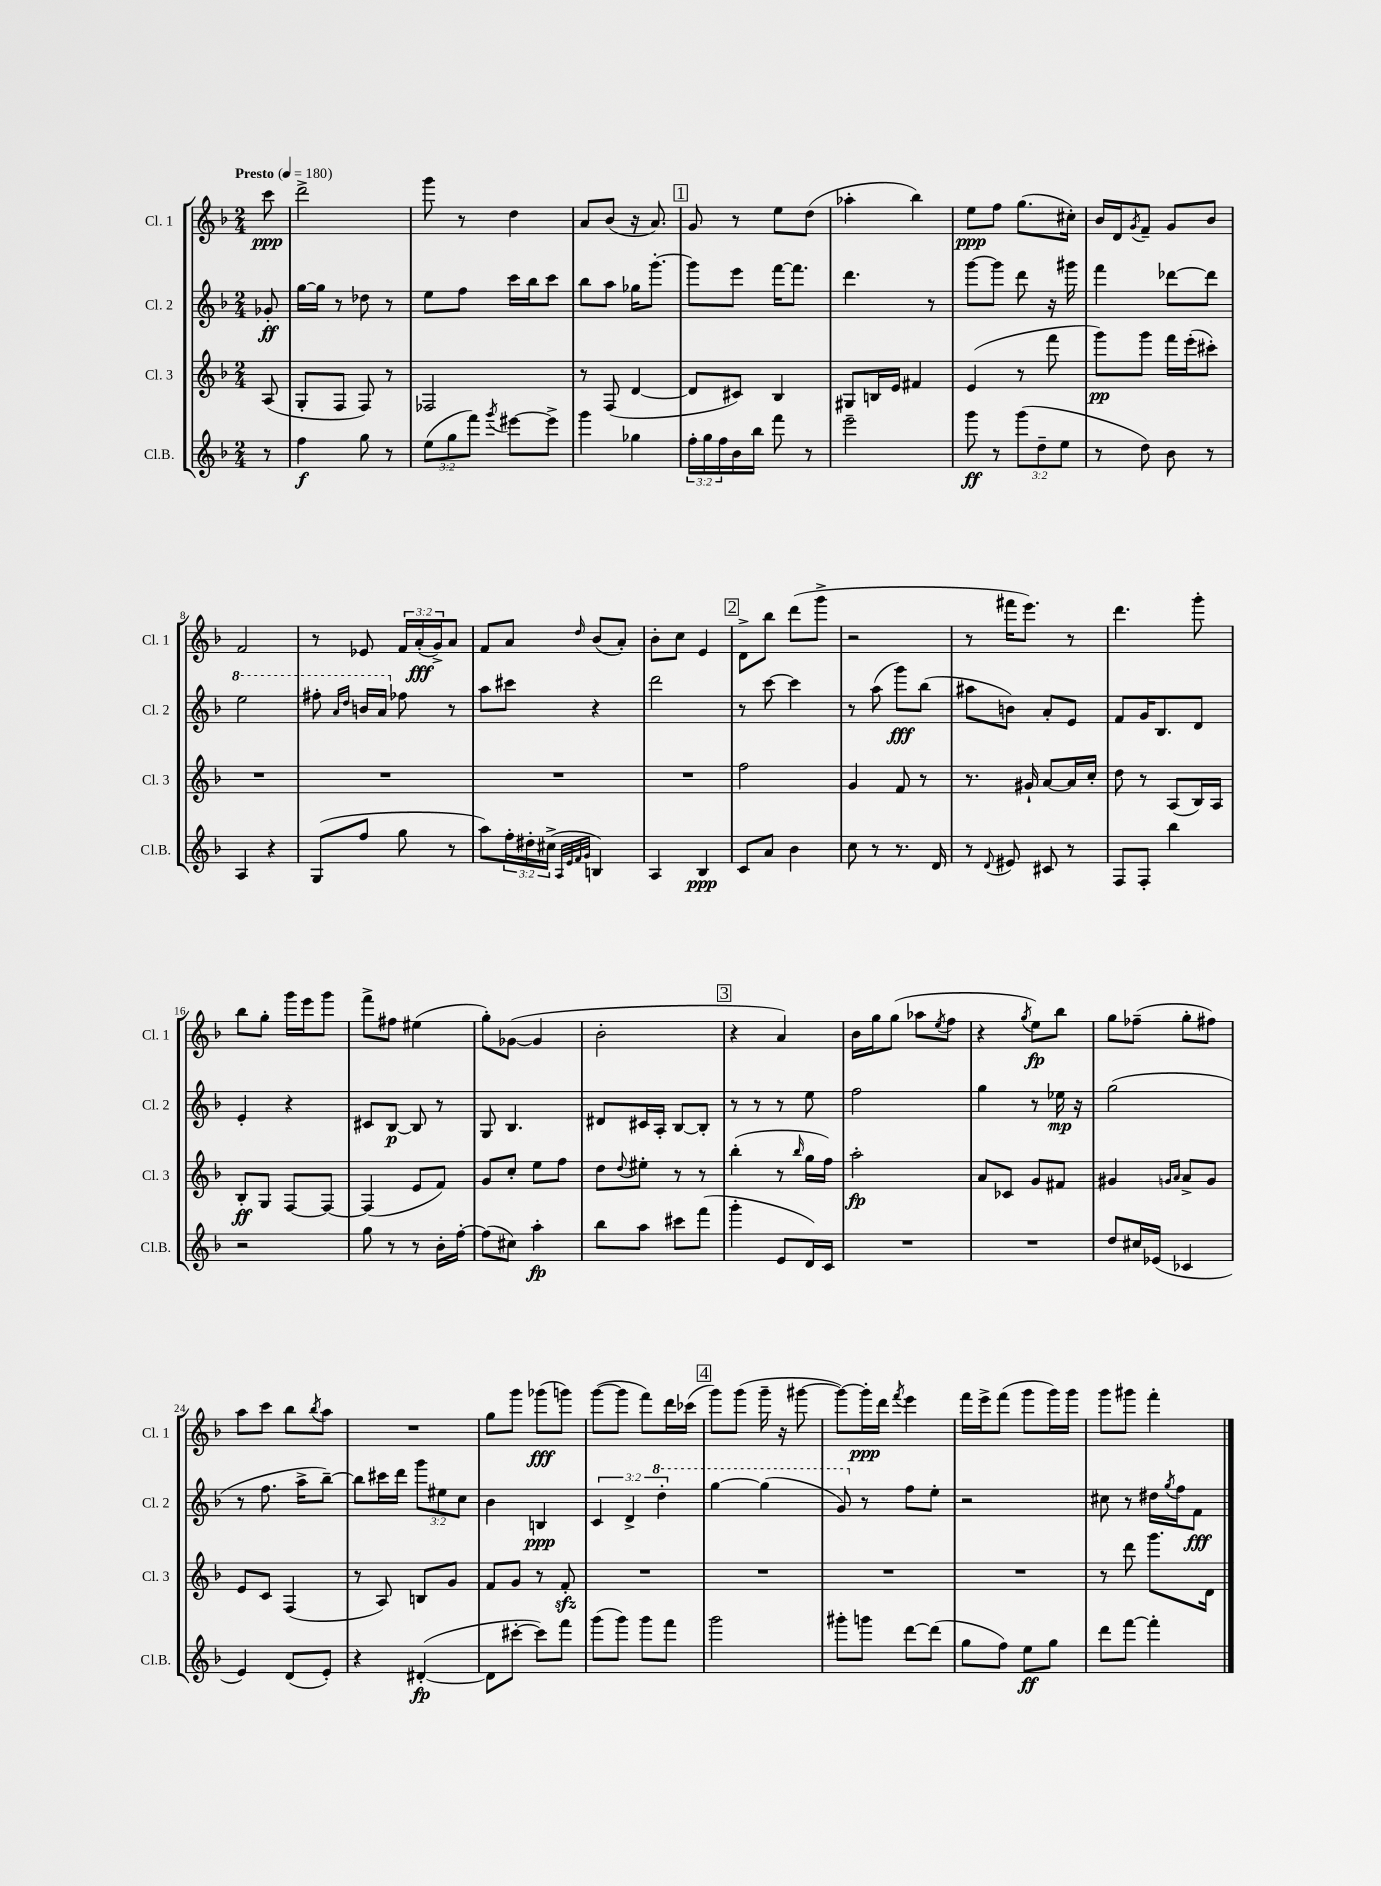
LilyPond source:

<<
\new StaffGroup <<
\new Staff = "s0" \with { instrumentName = "Cl. 1" shortInstrumentName = "Cl. 1" } {
    \clef treble \key f \major \numericTimeSignature \time 2/4 \override Staff.TupletNumber.text = #tuplet-number::calc-fraction-text \partial 8 \tempo "Presto" 4 = 180
    c'''8\ppp |
    d'''2-> |
    g'''8 r8 d''4 |
    a'8 bes'8( r16 a'8.) |
    \mark \markup { \box "1" } g'8 r8 e''8 d''8( |
    aes''4-. bes''4) |
    e''8\ppp f''8 g''8.( cis''16-.) |
    bes'16 d'16 \acciaccatura { g'8 } f'8-- g'8 bes'8 |
    f'2 |
    r8 ees'8 \tuplet 3/2 { f'16 a'16-.\fff( g'16->) } a'8 |
    f'8 a'8 \grace { d''16 } bes'8( a'8-.) |
    bes'8-. c''8 e'4 |
    \mark \markup { \box "2" } d'8-> bes''8 d'''8( g'''8-> |
    r2 |
    r8 fis'''16 e'''8.) r8 |
    d'''4. g'''8-. |
    bes''8 g''8-. g'''16 e'''16 g'''8 |
    f'''8-> fis''8 eis''4( |
    g''8-.) ges'8~( ges'4 |
    bes'2-. |
    \mark \markup { \box "3" } r4 a'4) |
    bes'16 g''16 g''8( aes''8 \acciaccatura { e''8 } f''8 |
    r4 \acciaccatura { g''8 } e''8\fp) bes''8 |
    g''8 fes''8--( g''8-. fis''8) |
    a''8 c'''8 bes''8 \acciaccatura { bes''8 } a''8 |
    R2 |
    g''8 g'''8 ges'''8\fff( g'''8) |
    g'''8~( g'''8 f'''8) d'''16 ces'''16( |
    \mark \markup { \box "4" } g'''8) g'''8( g'''16-- r16 gis'''8~ |
    gis'''8~) gis'''16-.\ppp d'''16 \acciaccatura { f'''8 } e'''4 |
    f'''16 e'''16-> f'''8( g'''8 g'''16) g'''16 |
    g'''8 gis'''8 f'''4-. \bar "|." |
}
\new Staff = "s1" \with { instrumentName = "Cl. 2" shortInstrumentName = "Cl. 2" } {
    \clef treble \key f \major \numericTimeSignature \time 2/4 \override Staff.TupletNumber.text = #tuplet-number::calc-fraction-text \partial 8
    ges'8-.\ff |
    g''16~ g''16 r8 des''8 r8 |
    e''8 f''8 c'''16 bes''16 c'''8 |
    bes''8 a''8 ges''16 g'''8.~-. |
    \mark \markup { \box "1" } g'''8 e'''8 f'''16~ f'''8. |
    d'''4. r8 |
    g'''8~ g'''8 d'''8 r16 gis'''16 |
    f'''4 des'''8~ des'''8 |
    \ottava #1 e'''2 |
    fis'''8-. \grace { a''16 d'''16 } b''16 a''16 \ottava #0 fes''8 r8 |
    a''8 cis'''8 r4 |
    d'''2 |
    \mark \markup { \box "2" } r8 c'''8~ c'''4 |
    r8 a''8( g'''8\fff) bes''8( |
    ais''8 b'8) a'8-. e'8 |
    f'8 g'16 bes8. d'8 |
    e'4-. r4 |
    cis'8 bes8~\p bes8 r8 |
    g8 bes4. |
    dis'8 cis'16 a16-. bes8~ bes8-. |
    \mark \markup { \box "3" } r8 r8 r8 e''8 |
    f''2 |
    g''4 r8 ees''16\mp r16 |
    g''2( |
    r8 f''8. a''16-> bes''8~--) |
    bes''8 cis'''16 d'''16 \tuplet 3/2 { g'''8 eis''8 c''8 } |
    bes'4 b4\ppp |
    \tuplet 3/2 { c'4 d'4-> \ottava #1 d'''4-. } |
    \mark \markup { \box "4" } g'''4~ g'''4( |
    g''8) \ottava #0 r8 f''8 e''8-. |
    r2 |
    cis''8 r8 dis''16 \acciaccatura { g''8 } f''16 f'8\fff \bar "|." |
}
\new Staff = "s2" \with { instrumentName = "Cl. 3" shortInstrumentName = "Cl. 3" } {
    \clef treble \key f \major \numericTimeSignature \time 2/4 \partial 8
    a8( |
    g8-. f8 f8) r8 |
    fes2 |
    r8 f8( d'4~ |
    \mark \markup { \box "1" } d'8 cis'8) bes4 |
    gis8 b16 e'16 fis'4 |
    e'4( r8 f'''8 |
    g'''8\pp) g'''8 f'''16 e'''16-.( cis'''8-.) |
    R2 |
    R2 |
    R2 |
    R2 |
    \mark \markup { \box "2" } f''2 |
    g'4 f'8 r8 |
    r8. gis'16-! a'8~ a'16 c''16-. |
    d''8 r8 a8( bes16) a16 |
    bes8-.\ff g8 f8~ f8~ |
    f4( e'8 f'8) |
    g'8 c''8-. e''8 f''8 |
    d''8 \appoggiatura { d''8 } eis''8-. r8 r8 |
    \mark \markup { \box "3" } bes''4-.( r8 \grace { bes''16 } g''16 f''16) |
    a''2-.\fp |
    a'8 ces'8 g'8 fis'8 |
    gis'4 \grace { g'16 a'16 } a'8-> g'8 |
    e'8 c'8 f4( |
    r8 a8) b8 g'8 |
    f'8 g'8 r8 f'8-.\sfz |
    R2 |
    \mark \markup { \box "4" } R2 |
    R2 |
    R2 |
    r8 d'''8 g'''8. d'16 \bar "|." |
}
\new Staff = "s3" \with { instrumentName = "Cl.B." shortInstrumentName = "Cl.B." } {
    \clef treble \key f \major \numericTimeSignature \time 2/4 \override Staff.TupletNumber.text = #tuplet-number::calc-fraction-text \partial 8
    r8 |
    f''4\f g''8 r8 |
    \tuplet 3/2 { e''8( g''8 f'''8) } \acciaccatura { g'''8 } eis'''8~ eis'''8-> |
    g'''4 ges''4 |
    \mark \markup { \box "1" } \tuplet 3/2 { f''16-. g''16 f''16 } bes'16 bes''16 f'''8 r8 |
    e'''2-- |
    g'''8\ff r8 \tuplet 3/2 { g'''8( d''8-- e''8 } |
    r8 d''8) bes'8 r8 |
    a4 r4 |
    g8( f''8 g''8 r8 |
    a''8) \tuplet 3/2 { f''16-. dis''16-. cis''16->( } \grace { a32 e'32 f'32 g'32 } b4) |
    a4 bes4\ppp |
    \mark \markup { \box "2" } c'8 a'8 bes'4 |
    c''8 r8 r8. d'16 |
    r8 \appoggiatura { d'8 } eis'8 cis'8 r8 |
    f8 f8-. bes''4 |
    r2 |
    g''8 r8 r8 bes'16-. f''16~-. |
    f''8( cis''8) a''4-.\fp |
    bes''8 a''8 cis'''8 f'''8( |
    \mark \markup { \box "3" } g'''4-. e'8 d'16) c'16 |
    R2 |
    R2 |
    d''8 cis''16 ees'16( ces'4 |
    e'4) d'8( e'8-.) |
    r4 dis'4~-.\fp( |
    dis'8 cis'''8~-. cis'''8) f'''8 |
    g'''8( g'''8) g'''8 f'''8 |
    \mark \markup { \box "4" } g'''2 |
    gis'''8-. g'''8 d'''8~ d'''8( |
    g''8 f''8) e''8\ff g''8 |
    d'''8 f'''8~ f'''4-. \bar "|." |
}
>>
>>
